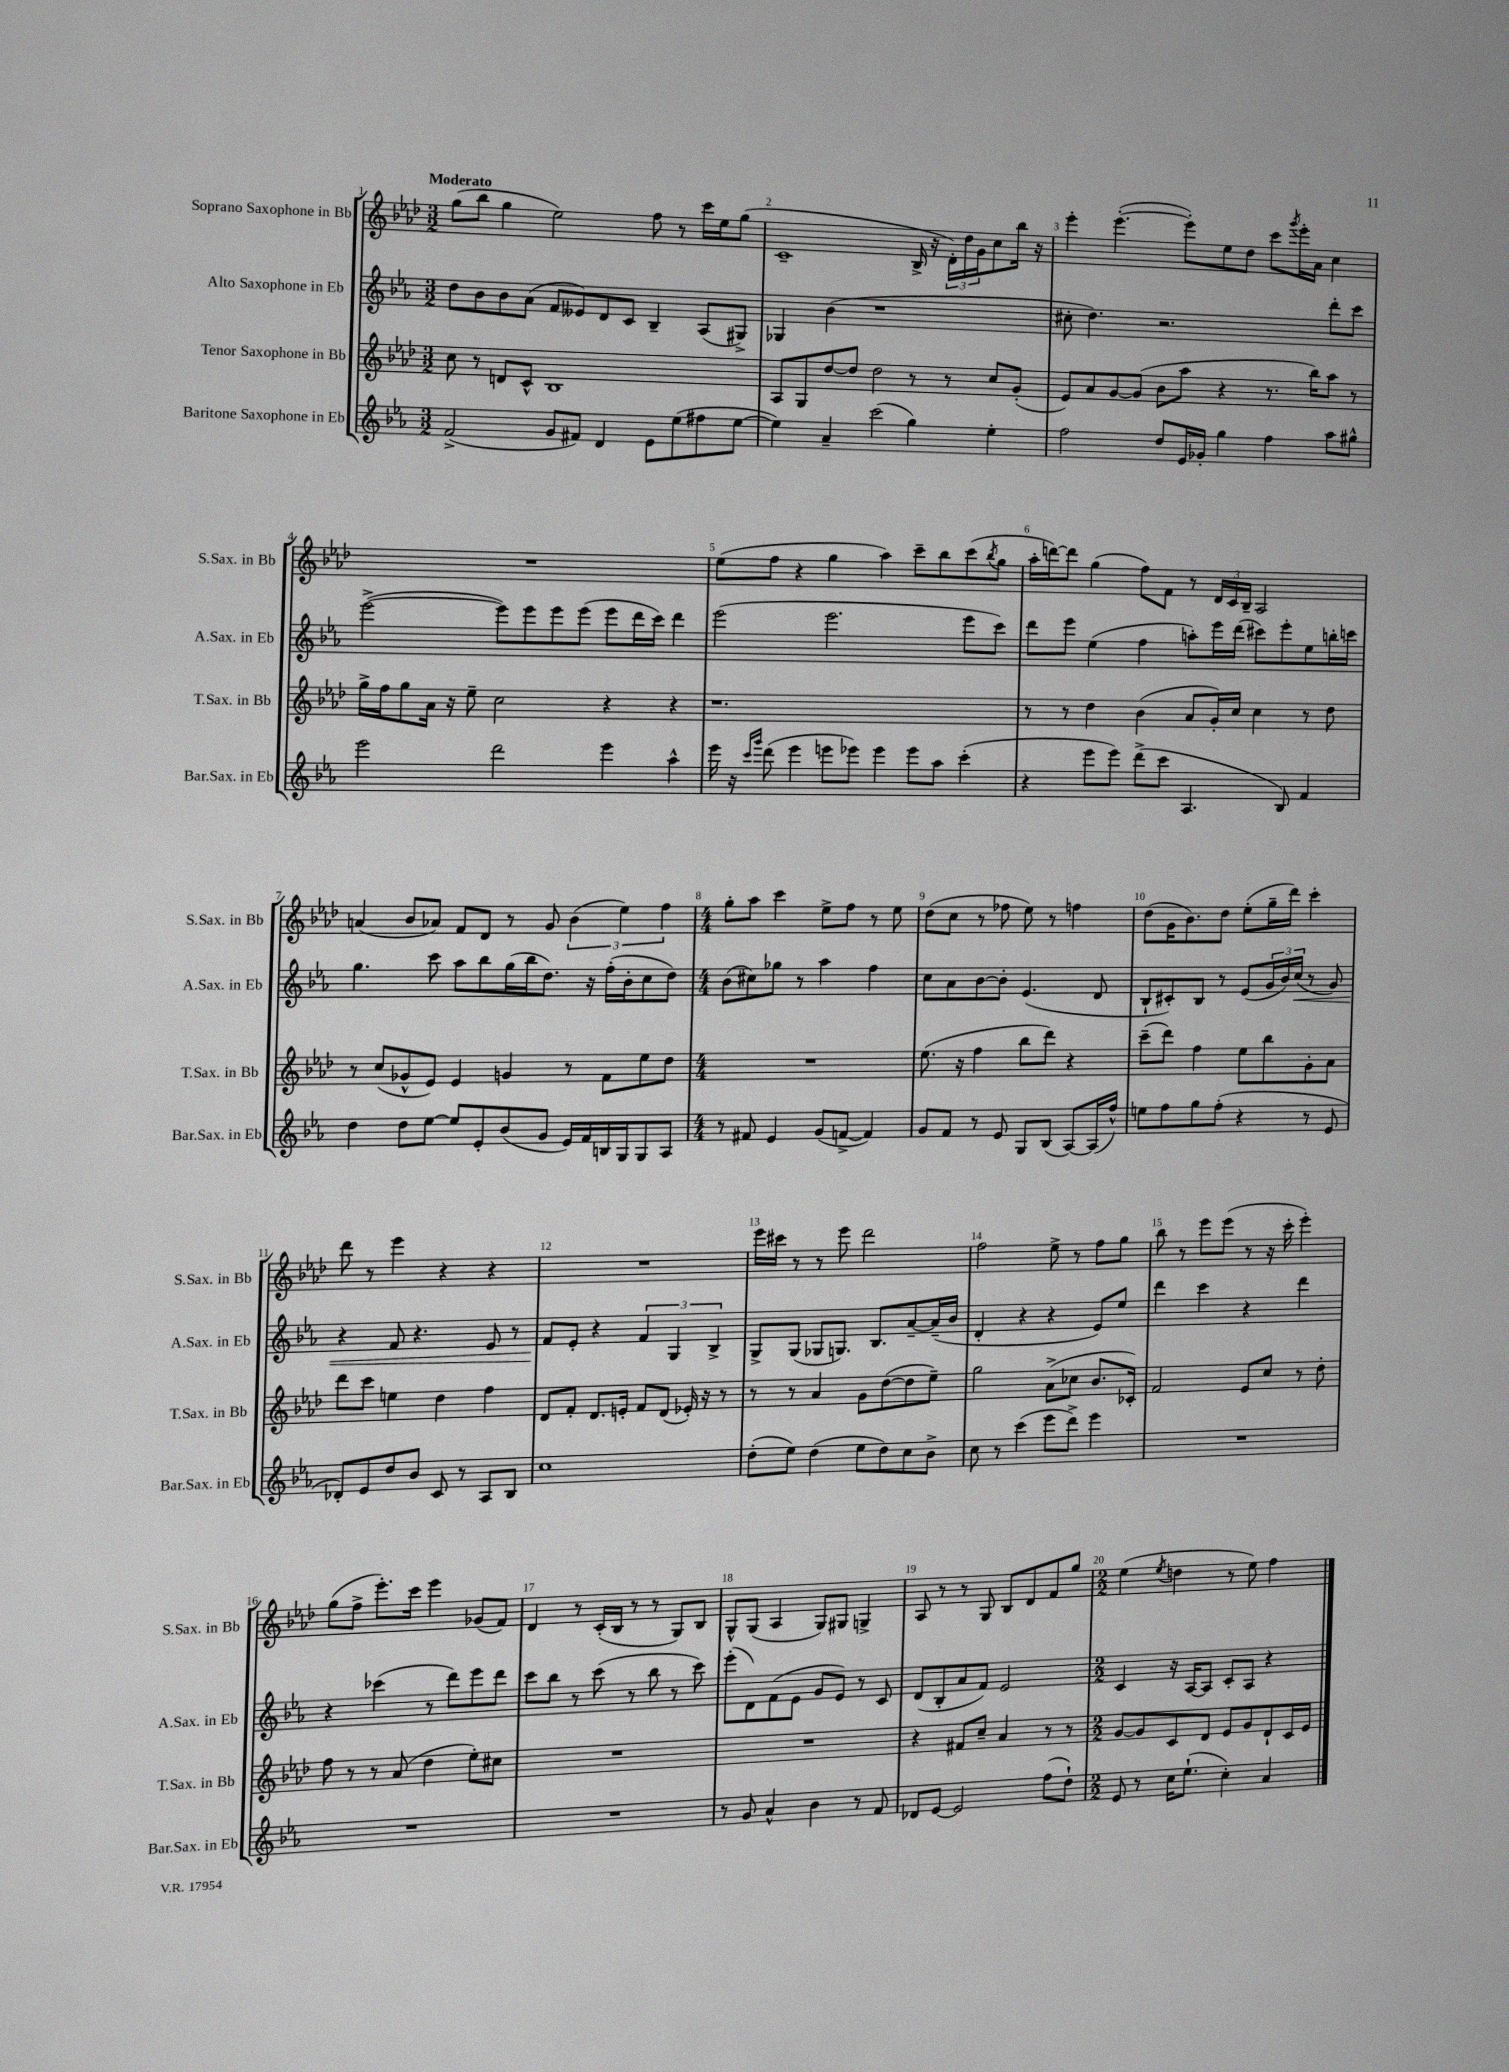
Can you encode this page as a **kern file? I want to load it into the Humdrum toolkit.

**kern	**kern	**kern	**dynam	**kern
*part4	*part3	*part2	*part2	*part1
*staff4	*staff3	*staff2	*staff2	*staff1
*I"Baritone Saxophone in Eb	*I"Tenor Saxophone in Bb	*I"Alto Saxophone in Eb	*	*I"Soprano Saxophone in Bb
*I'Bar.Sax. in Eb	*I'T.Sax. in Bb	*I'A.Sax. in Eb	*	*I'S.Sax. in Bb
*clefG2	*clefG2	*clefG2	*	*clefG2
*k[b-e-a-]	*k[b-e-a-d-]	*k[b-e-a-]	*	*k[b-e-a-d-]
*M3/2	*M3/2	*M3/2	*	*M3/2
=1	=1	=1	=1	=1
!	!	!	!	!LO:TX:a:B:t=Moderato
(2f^/	8cc\	8dd\L	.	(8gg\L
.	8r	8b-\	.	8bb-\J
.	8dn/L	8b-\	.	4gg\
.	8c^^/J	(8a-\J	.	.
8g/L	1B-	8f/L	.	2ee-\)
8f#X/J)	.	8e--X/)	.	.
4d/	.	8d/	.	.
.	.	8c/J	.	.
8e-\L	.	4B-~/	.	8ff\
(8ee-\	.	.	.	8r
8ff#X\	.	(8A-/L	.	16ccc\LL
.	.	.	.	16ee-\J
[8ee-\J	.	8G#X^/J)	.	(8gg\J
=2	=2	=2	=2	=2
4ee-\])	8A-/L	4G-X/	.	1c~
.	8G/	.	.	.
4a-~/	[8dd-/	(4b-\	.	.
.	8dd-/J]	.	.	.
(2ccc\	2dd-\	1r	.	.
4gg\)	8r	.	.	16B-^/
.	.	.	.	16r
.	8r	.	.	24d-'\LL)
.	.	.	.	24dd-\
.	.	.	.	24g\J
4ee-'\	8cc/L	.	.	8cc\
.	(8g'/J	.	.	16bb-\Jk
.	.	.	.	16r
=3	=3	=3	=3	=3
2ff\	8e-/L)	8cc#X'\	.	4eee-'\
.	8a-/	4.dd\)	.	.
.	[8g/	.	.	([4.eee-'\
.	(8g/J]	.	.	.
8dd/L	8b-\L	2.r	.	.
16e-/L	8aa-\J	.	.	8eee-'\L])
16g-X'/JJ	.	.	.	.
4gg\	4r	.	.	8ee-\
.	.	.	.	8dd-\J
4ff\	8.r	.	.	8ccc\L
.	.	.	.	8qggg/
.	.	.	.	16eee-'\L
.	16bb-\KL)	.	.	16a-\JJ
8aa-\L	8aa-\J	8ddd'\L	.	4cc\
8gg#X^^\J	8r	8ccc\J	.	.
!!LO:LB:g=z
=4	=4	=4	=4	=4
2eee-\	16gg^\LL	([2eee-^\	.	1.r
.	16ff\J	.	.	.
.	8gg\	.	.	.
.	16a-\Jk	.	.	.
.	16r	.	.	.
.	8ee-~\	.	.	.
2ddd\	2cc\	8eee-\L])	.	.
.	.	8eee-\	.	.
.	.	8eee-\	.	.
.	.	(8eee-\J	.	.
4eee-\	4r	8eee-\L	.	.
.	.	16ddd\L	.	.
.	.	16ccc\JJ)	.	.
4aa-^^\	4r	4ddd\	.	.
=5	=5	=5	=5	=5
16eee-\	1.r	(2eee-\	.	(8ee-\L
16r	.	.	.	.
16qqccc/LL	.	.	.	.
16qqggg/JJ	.	.	.	.
(8ddd\	.	.	.	8ff\J
4eee-\	.	.	.	4r
8eeen\L	.	2.eee-\	.	4gg\
8eee-X\J)	.	.	.	.
4eee-\	.	.	.	4aa-\)
8eee-\L	.	.	.	8ccc~\L
8aa-\J	.	.	.	8bb-\
(4ccc'\	.	8eee-\L	.	(8ccc\
.	.	.	.	8qbb-/
.	.	8ccc\J)	.	8gg\J
=6	=6	=6	=6	=6
4r	8r	8ddd\L	.	16aa-'\LL
.	.	.	.	[16dddn\J)
.	8r	8eee-\J	.	8ddd\J]
8eee-\L	4dd-\	(4ee-\	.	(4gg\
8eee-\J)	.	.	.	.
(8ddd^\L	(4b-\	4ff\	.	8ff\L)
8ccc\J	.	.	.	8f\J
4.A-/	8a-/L	8aan'\L)	.	8r
.	16g'/L)	16eee-\L	.	24d-/LL
.	.	.	.	24c/
.	16cc/JJ	(16ddd\JJ	.	.
.	.	.	.	24B-~/JJ
.	4cc\	8ccc#X\L)	.	2A-/
8B-/)	.	8eee-'\	.	.
4f/	8r	8ee-\	.	.
.	8dd-\	16bbn'\L	.	.
.	.	16cccn\JJ	.	.
!!LO:LB:g=z
=7	=7	=7	=7	=7
4dd\	8r	4.gg\	.	(4an/
.	(8cc/L	.	.	.
8dd\L	8g-X^^/	.	.	8b-/L
[8ee-\J	8e-/J)	8ccc\	.	8a-X/J)
8ee-/L]	4e-/	8aa-\L	.	8f/L
8e-'/	.	8bb-\	.	8d-/J
(8b-/	4gn/	(16gg\L	.	8r
.	.	16bb-\J	.	.
8g/J	.	8.dd\J)	.	8g/
16e-/LL)	8r	.	.	(6b-\
16f/	.	16r	.	.
16Bn/	8f\L	(16ff'\LL	.	.
.	.	.	.	6ee-\)
16G/J	.	16b-'\J	.	.
8G/	8ee-\	8cc\	.	.
.	.	.	.	6ff\
8A-/J	8dd-\J	8dd\J)	.	.
=8	=8	=8	=8	=8
*M4/4	*M4/4	*M4/4	*	*M4/4
8r	1r	(8b-\L	.	8gg'\L
8f#X/	.	8cc#X\)	.	8aa-\J
4e-/	.	8gg-X\J	.	4ccc\
.	.	8r	.	.
(8g/L	.	4aa-\	.	8ee-^\L
[8fn^/J	.	.	.	8ff\J
4f/])	.	4ff\	.	8r
.	.	.	.	8ee-\
=9	=9	=9	=9	=9
8g/L	(8.ee-\	8cc\L	.	(8dd-\L
8f/J	.	8a-\	.	8cc\J
.	16r	.	.	.
8r	4ff\	[8b-\	.	8r
8e-/	.	8b-'\J]	.	8ff-X\
8G/L	8bb-\L	(4.e-/	.	8ee-\)
(8B-/J	8ddd-\J)	.	.	8r
[8A-/L)	4r	.	.	4ffn\
(16A-/L]	.	8d/	.	.
16ff^^/JJ)	.	.	.	.
=10	=10	=10	=10	=10
8een\L	(8ccc~\L	8B-`/L	.	(8dd-\L
8ff\	8ddd-\J)	8c#X'/)	.	16g\K
.	.	.	.	8.b-\)
8gg\	4ff\	8B-/J	.	.
(8ff'\J	.	8r	.	8dd-\J
4r	8ee-\L	(8e-/L	.	(8ee-'\L
.	8bb-\	24g/L	.	16gg~\L
.	.	24b-/)	.	.
.	.	.	.	16ddd-\JJ)
!	!	!	!LO:HP:b	!
.	.	(24cc/JJ	<	.
8r	8g'\	8r	.	4ccc'\
8e-/	8a-\J	8g/)	.	.
!!LO:LB:g=z
=11	=11	=11	=11	=11
8d-X'/L)	8ddd-\L	4r	.	8ddd-\
8e-/	8ccc\J	.	.	8r
8dd/	4een\	8f/	.	4eee-\
8b-/J	.	4.r	.	.
8c/	4dd-\	.	.	4r
8r	.	.	.	.
8A-/L	4ff\	8e-/	.	4r
8B-/J	.	8r	.	.
=12	=12	=12	=12	=12
1cc	8d-/L	8f/L	.	1r
.	8f'/J	8e-'/J	[	.
.	8.d-/L	4r	.	.
.	16en'/Jk	.	.	.
.	8f/L	6f/	.	.
.	(8d-/J	.	.	.
.	.	6G/	.	.
.	16e-X'/)	.	.	.
.	16r	.	.	.
.	.	6B-^/	.	.
.	8r	.	.	.
=13	=13	=13	=13	=13
(8dd'\L	8r	8G^/L	.	16eee-\LL
.	.	.	.	16ccc#X\JJ
8ee-\J)	8r	(8G/J	.	8r
(4dd\	4a-/	8G-X/L	.	8r
.	.	8.Gn/J)	.	8eee-\
8ee-\L	8g\L	.	.	2ddd-\
.	.	8.B-/L	.	.
8dd\)	([8dd-\	.	.	.
8cc\	8dd-\]	[8a-~/	.	.
8b-^\J	8ee-~\J)	(16a-~/L]	.	.
.	.	16b-/JJ	.	.
=14	=14	=14	=14	=14
8cc\	2gg\	4d'/	.	2ff\
8r	.	.	.	.
(4ccc\	.	4r	.	.
8eee-\L	(8a-^\L	4r	.	8ee-^\
8ddd^\J)	8cc-X\J	.	.	8r
4eee-\	8.b-/L	8e-/L)	.	8ff\L
.	.	8ee-/J	.	8gg\J
.	16c-X'/Jk)	.	.	.
=15	=15	=15	=15	=15
1r	2f/	4ddd\	.	8bb-\
.	.	.	.	8r
.	.	4ccc\	.	8eee-\L
.	.	.	.	(8eee-\J
.	8e-/L	4r	.	8r
.	8cc/J	.	.	16r
.	.	.	.	16ccc'\
.	8r	4ddd\	.	4eee-'\)
.	8dd-'\	.	.	.
!!LO:LB:g=z
=16	=16	=16	=16	=16
1r	8ff\	4r	.	(8gg\L
.	8r	.	.	8ff^\J
.	8r	(4ccc-X\	.	8.eee-'\L)
.	(8a-/	.	.	.
.	.	.	.	16ccc\Jk
.	4dd-\	8r	.	4eee-\
.	.	8ddd\L)	.	.
.	8ee-'\L)	8eee-\	.	(8g-X/L
.	8cc#X\J	8ddd\J	.	8f/J)
=17	=17	=17	=17	=17
1r	1r	8ccc\L	.	4d-/
.	.	8bb-\J	.	.
.	.	8r	.	8r
.	.	(8ccc\	.	(16c'/LL
.	.	.	.	16B-/JJ
.	.	8r	.	8r
.	.	8bb-\	.	8r
.	.	8r	.	8G/L)
.	.	8ccc\)	.	8B-/J
=18	=18	=18	=18	=18
8r	1r	(8eee-'\L	.	8G^^/L
8g/	.	8d\)	.	(8G/J
4a-^^/	.	(8f\	.	4A-/
.	.	8e-\J	.	.
4b-\	.	8g/L	.	8G/L)
.	.	8e-/J)	.	8G#X/J
8r	.	8r	.	4Gn^/
8f/	.	8c/	.	.
=19	=19	=19	=19	=19
8d-X/L	4r	(8d/L	.	8A-/
[8e-/J	.	8B-'/	.	8r
2e-/]	8f#X/L	8a-/	.	8r
.	8cc~/J	8f/J)	.	8G/
.	4a-/	2e-/	.	8B-/L
.	.	.	.	8d-/
(8ff\L	8r	.	.	8f/
8dd`\J)	8r	.	.	8gg/J
=20	=20	=20	=20	=20
*M2/2	*M2/2	*M2/2	*	*M2/2
8e-/	[8g/L	4c/	.	(4ee-\
8r	8g/]	.	.	.
.	.	.	.	8qee-/
16cc\KL	8c/	16r	.	4ddn\
(8.ee-`\J	.	[16A-/KL	.	.
.	8d-/J	8A-/J]	.	.
4cc'\)	8e-/L	8c'/L	.	8r
.	8g/	8A-/J	.	8ee-\)
4a-/	8d-`/	4r	.	4ff\
.	16c/L	.	.	.
.	16e-/JJ	.	.	.
==	==	==	==	==
*-	*-	*-	*-	*-
